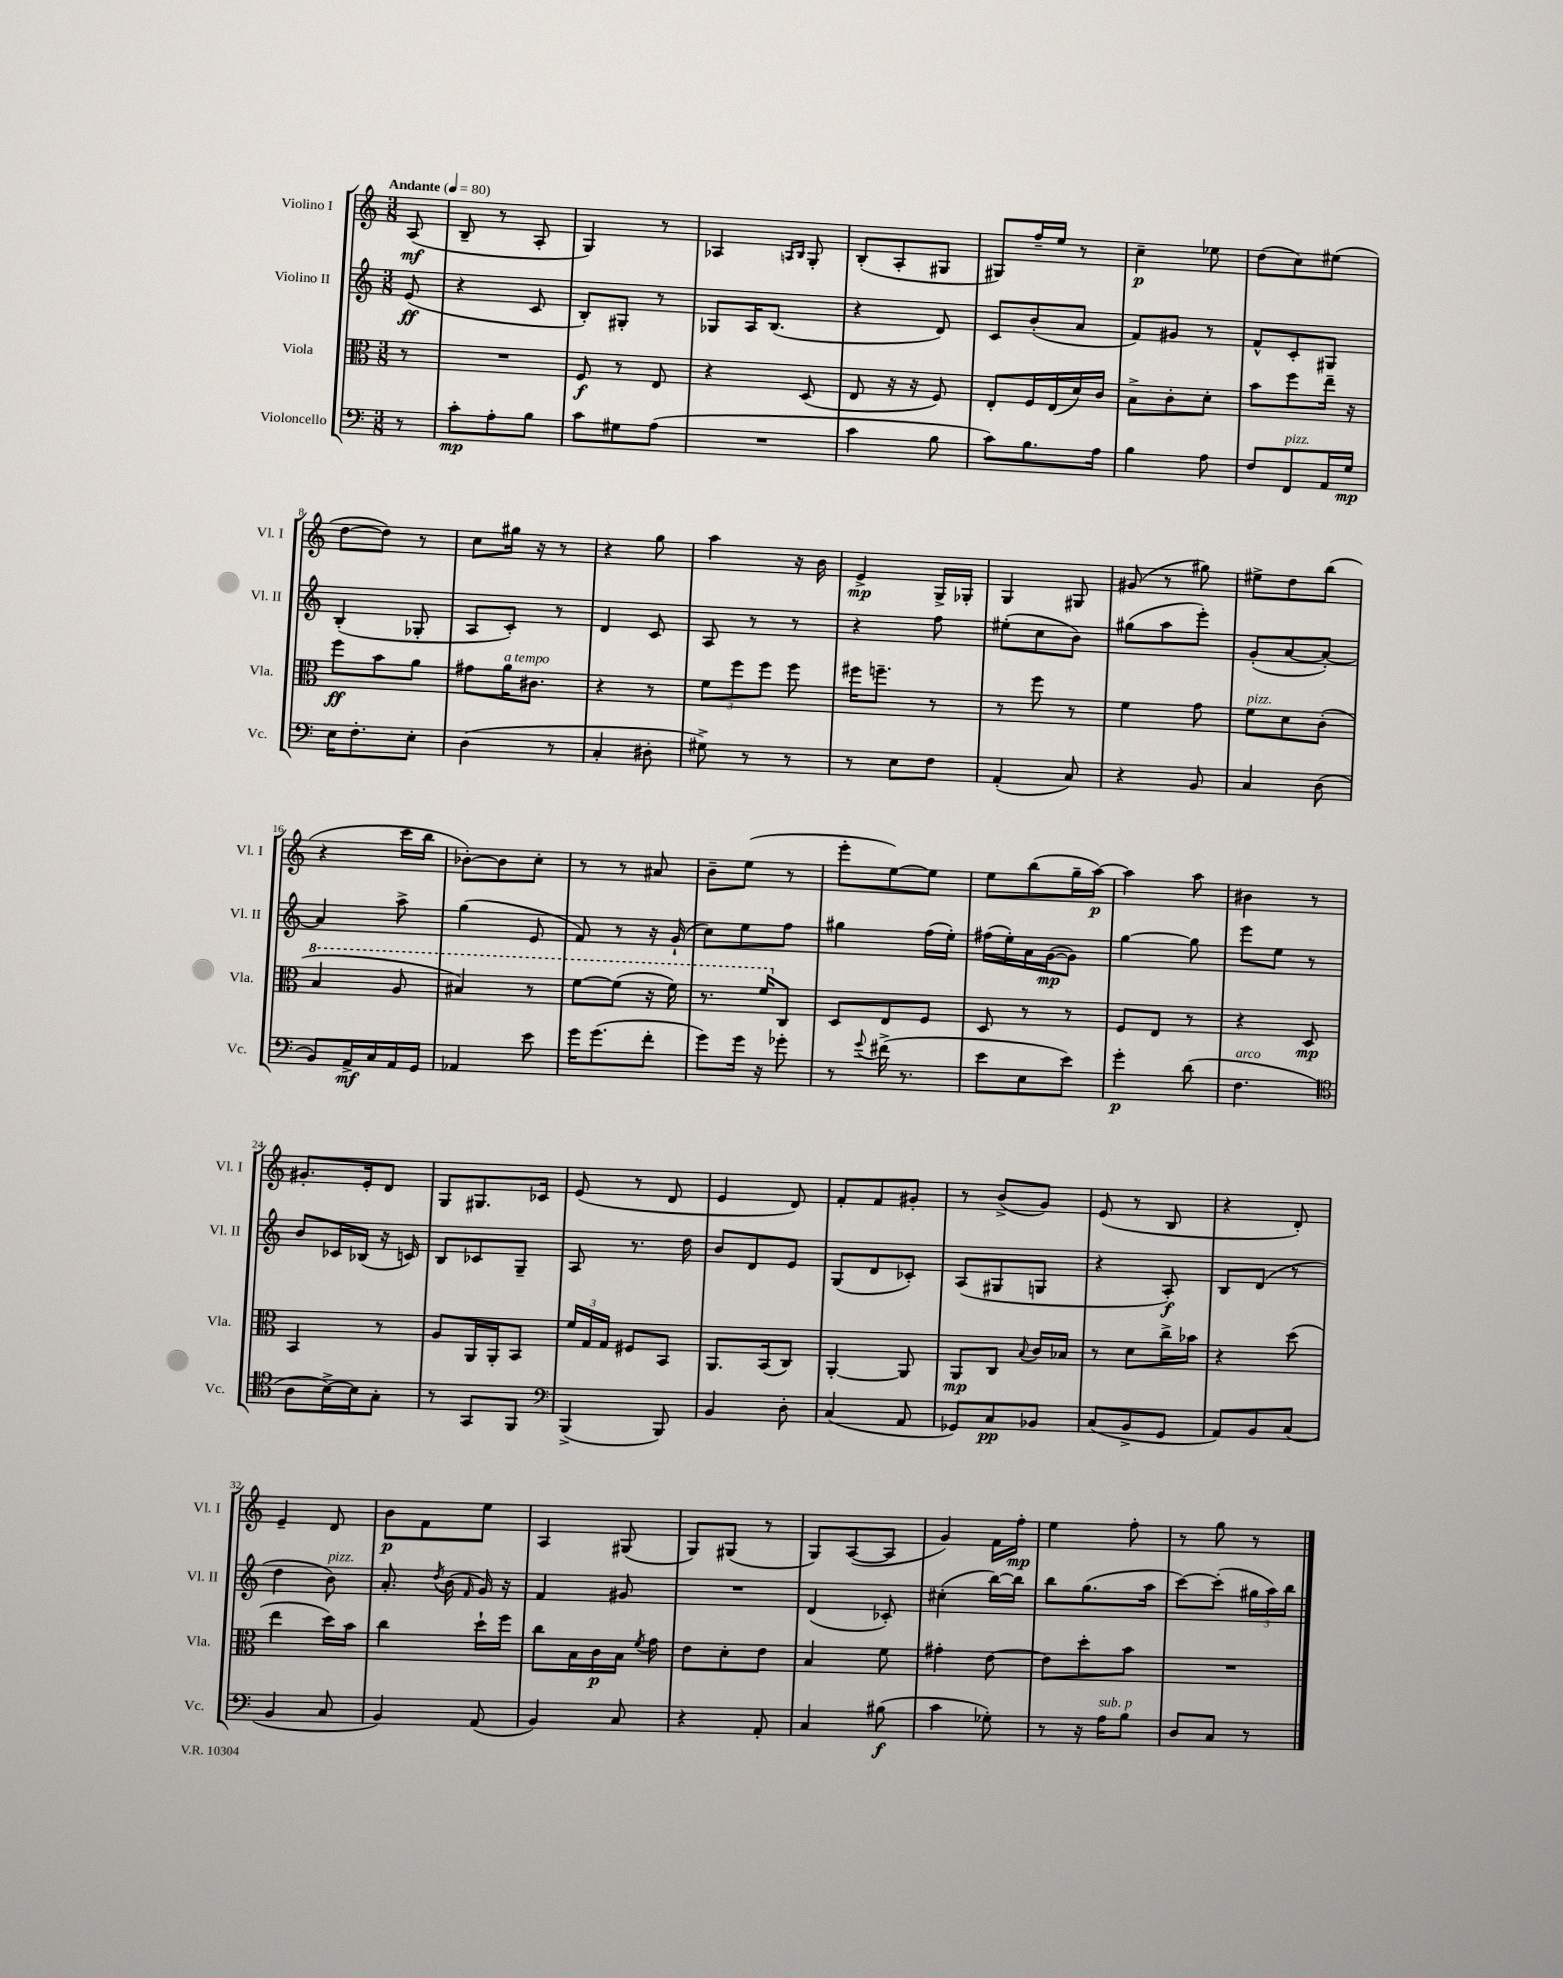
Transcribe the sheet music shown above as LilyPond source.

<<
\new StaffGroup <<
\new Staff = "s0" \with { instrumentName = "Violino I" shortInstrumentName = "Vl. I" } {
    \clef treble \key c \major \numericTimeSignature \time 3/8 \partial 8 \tempo "Andante" 4 = 80
    \autoBeamOff a8\mf( |
    b8-- r8 a8-. |
    g4) r8 |
    aes4 \grace { a16[ b16] } g8-. |
    b8[-.( a8-. gis8] |
    gis8[) f''16-- e''16] r8 |
    c''4--\p ees''8 |
    d''8[( c''8) eis''8]( |
    d''8[~ d''8]) r8 |
    c''8[ gis''16] r16 r8 |
    r4 g''8 |
    a''4 r16 b'16 |
    e'4->\mp g16[-> ges16]-. |
    g4 gis8 |
    gis'8( r8 gis''8) |
    eis''8[-> d''8 b''8]( |
    r4 c'''16[ b''16] |
    bes'8[~-.) bes'8 c''8]-. |
    r8 r8 ais'8 |
    b'8[-- e''8]( r8 |
    e'''8[-. e''8~) e''8] |
    e''8[ b''8( g''16-- a''16]~\p) |
    a''4 a''8 |
    bis'4 r8 |
    gis'8.[-. e'16-. d'8] |
    g8[ gis8. ces'16] |
    e'8( r8 d'8 |
    e'4 d'8) |
    f'8[-. f'8 gis'8]-. |
    r8 b'8[->( g'8]) |
    e'8( r8 b8 |
    r4 d'8-.) |
    e'4-- d'8 |
    b'8[\p f'8 e''8] |
    a4 gis8( |
    g8[) gis8]( r8 |
    g8[) a8~( a8] |
    g'4) f'16[ f''16]-.\mp |
    e''4 f''8-. |
    r8 g''8 r8 \bar "|." |
}
\new Staff = "s1" \with { instrumentName = "Violino II" shortInstrumentName = "Vl. II" } {
    \clef treble \key c \major \numericTimeSignature \time 3/8 \partial 8
    \autoBeamOff e'8\ff( |
    r4 c'8 |
    b8[-.) gis8]-. r8 |
    ges8[ a16 b8.]( |
    r4 d'8) |
    c'8[ b'8-.( a'8] |
    f'8[) gis'8] r8 |
    f'8[-^ c'8-. gis8] |
    b4-.( ges8-. |
    a8[ c'8]-.) r8 |
    d'4 c'8 |
    a8 r8 r8 |
    r4 f''8 |
    eis''8[-.( c''8 b'8]) |
    gis''8[( a''8 e'''8]-.) |
    g'8[-.( a'8~ a'8]~-.) |
    a'4 a''8-> |
    g''4( e'8 |
    f'8) r8 r16 g'16-!( |
    c''8[) e''8 f''8] |
    gis''4 f''16[( e''16]-.) |
    fis''16[( e''16-.) a'16 g'16~\mp( g'8]) |
    g''4~ g''8 |
    e'''8[ e''8] r8 |
    b'8[ ces'16 bes16]( r16 c'16) |
    b8[ ces'8 g8]-- |
    a8 r8. d''16 |
    b'8[ d'8 e'8] |
    g8[( d'8 ces'8]-.) |
    a8[( gis8 g8] |
    r4 a8-.\f) |
    b8[ d'8]( r8 |
    d''4 b'8^\markup { \italic "pizz." }) |
    a'8.-. \acciaccatura { d''8 } b'16( \grace { f'16 } g'16) r16 |
    f'4 gis'8 |
    R4. |
    d'4( ces'8-.) |
    cis''4-.( b''16[~) b''16] |
    b''8[ g''8.( a''16] |
    c'''8[~) c'''8]-.( \tuplet 3/2 { gis''16[ a''16) b''16] } \bar "|." |
}
\new Staff = "s2" \with { instrumentName = "Viola" shortInstrumentName = "Vla." } {
    \clef alto \key c \major \numericTimeSignature \time 3/8 \partial 8
    \autoBeamOff r8 |
    R4. |
    f8\f r8 e8 |
    r4 d8( |
    e8 r16 r16 f8) |
    e8[-. f16 e16( d'16) c'16] |
    b8[-> c'8-. d'8]-. |
    b'8[ f''8 e''16]-- r16 |
    f''8[\ff b'8 a'8] |
    gis'8[ a'16^\markup { \italic "a tempo" } cis'8.] |
    r4 r8 |
    \tuplet 3/2 { f'8[ f''8 f''8] } f''8 |
    fis''16[ f''8.]-- r8 |
    r8 f''8 r8 |
    f'4 g'8 |
    f'8[^\markup { \italic "pizz." } d'8 c'8]-.( |
    \ottava #1 b'4 a'8 |
    bis'4) r8 |
    f''8[~ f''8]( r16 f''16) |
    r8. f''16[ \ottava #0 c8] |
    d8[ e8 f8] |
    d8 r8 r8 |
    f8[ e8] r8 |
    r4 d8\mp |
    b,4 r8 |
    a8[ a,16 a,16-. b,8] |
    \tuplet 3/2 { f'16[ g16 g16] } fis8[ b,8] |
    a,8.[ b,16( c8]) |
    a,4~-. a,8 |
    a,8[\mp c8] \appoggiatura { b8 } c'16[ bes16] |
    r8 d'8[ c''16-> bes'16] |
    r4 d''8( |
    e''4 d''16[) b'16] |
    c''4 d''16[-! f''16] |
    c''8[ b16 c'16\p b16] \acciaccatura { f'8 } g'16 |
    e'8[ d'8-. e'8] |
    b4 f'8 |
    gis'4-. e'8~ |
    e'8[ d''8-. b'8] |
    R4. \bar "|." |
}
\new Staff = "s3" \with { instrumentName = "Violoncello" shortInstrumentName = "Vc." } {
    \clef bass \key c \major \numericTimeSignature \time 3/8 \partial 8
    \autoBeamOff r8 |
    c'8[-.\mp a8-. b8] |
    c'8[ gis8 a8]( |
    R4. |
    c'4 b8 |
    c'8[) b8. a16] |
    b4 a8 |
    f8[ f,8^\markup { \italic "pizz." } a,16 g16]\mp |
    e16[ f8.-. e8]-. |
    d4( r8 |
    c4-. dis8-. |
    gis8->) r8 r8 |
    r8 e8[ f8] |
    a,4-.( c8) |
    r4 b,8 |
    c4 d8( |
    b,8[) a,16->\mf c16 a,16 g,16] |
    aes,4 e'8 |
    g'16[ g'8.( f'8]-. |
    g'8[) g'16] r16 ges'8-. |
    r8 \appoggiatura { g'8 } fis'16->( r8. |
    e'8[ e8 e'8]) |
    g'4-.\p d'8( |
    f4.^\markup { \italic "arco" } |
    \clef tenor a8[ b16~->) b16 g8]-. |
    r8 g,8[ f,8] |
    \clef bass b,,4->( b,,8) |
    b,4 d8-. |
    c4( a,8 |
    ges,8[) c8\pp bes,8] |
    c8[( b,8-> g,8] |
    a,8[) b,8 c8]( |
    b,4 c8 |
    b,4) a,8( |
    b,4) c8 |
    r4 a,8-. |
    c4 bis8\f( |
    c'4 ges8-.) |
    r8 r16 a16[^\markup { \italic "sub. p" } b8] |
    d8[ c8] r8 \bar "|." |
}
>>
>>
